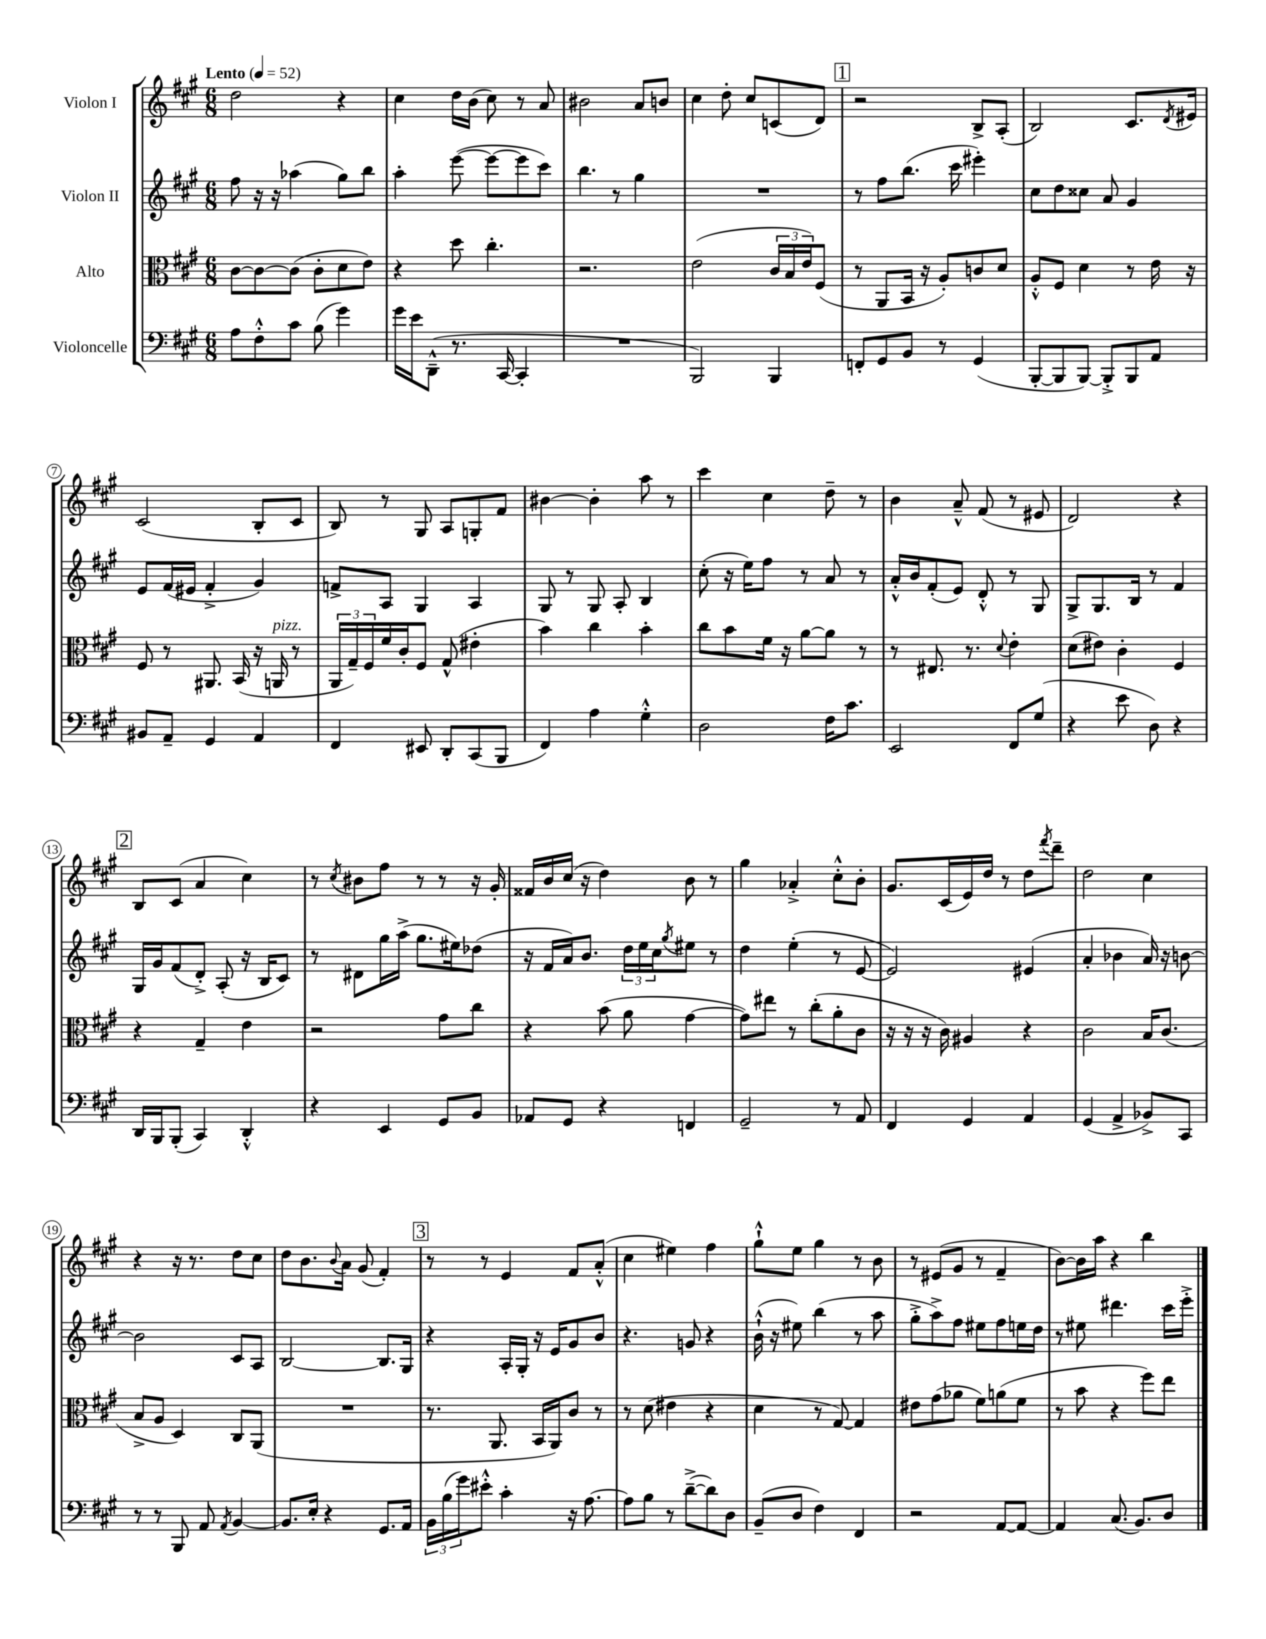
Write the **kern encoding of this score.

**kern	**kern	**kern	**kern
*staff4	*staff3	*staff2	*staff1
*clefF4	*clefC3	*clefG2	*clefG2
*k[f#c#g#]	*k[f#c#g#]	*k[f#c#g#]	*k[f#c#g#]
*M6/8	*M6/8	*M6/8	*M6/8
*MM52	*MM52	*MM52	*MM52
8A	[8c#	8ff#	2dd
8F#'^^	8c#_	16r	.
.	.	16r	.
8c#	(8c#]	(4aa-	.
(8B	8c#'	.	.
4g#)	8d	8gg#)	4r
.	8e)	8bb	.
=	=	=	=
16g#	4r	4aa'	4cc#
16e	.	.	.
(8DD~^^	.	.	.
8.r	8dd	([8eee	16dd
.	.	.	(16b
.	4.cc#'	8eee_	8cc#)
[16CC#	.	.	.
4CC#']	.	8eee]	8r
.	.	8ccc#)	8a
=	=	=	=
2.r	2.r	4.bb	2b#
.	.	8r	.
.	.	4gg#	8a
.	.	.	8b
=	=	=	=
2BBB)	(2e	2.r	4cc#
.	.	.	8dd'
.	.	.	8cc#
4BBB	24c#	.	(8c
.	24B	.	.
.	24e)	.	.
.	(8F#	.	8d)
=	=	=	=
8FF'	8r	8r	2r
8GG#	8AA	8ff#	.
8BB	16BB	(8.bb	.
.	16r	.	.
8r	8A')	.	.
.	.	16ccc#	.
(4GG#	8c	4eee#')	8B^
.	8d	.	(8A'
=	=	=	=
[8BBB'	8A'^^	8cc#	2B)
8BBB]	8F#	8dd	.
[8BBB)	4d	8cc##	.
8BBB'^]	.	8a	.
8BBB	8r	4g#	8.c#
8AA	16e	.	.
.	.	.	8qd
.	16r	.	16e#
=	=	=	=
8BB#	8F#	8e	(2c#
8AA~	8r	(16f#	.
.	.	16e#	.
4GG#	8.AA#	4f#'^	.
.	(16BB	.	.
4AA	16r	4g#)	8B'
.	16AA	.	.
.	8r	.	8c#
=	=	=	=
4FF#	24AA	8f^	8B)
.	24G#~)	.	.
.	24F#	.	.
.	16f#	8A	8r
.	16c#'	.	.
8EE#	8F#	4G#	8G#
8DD'	(8G#^^	.	8A
(8CC#	4e#'	4A	8G'
8BBB	.	.	8f#
=	=	=	=
4FF#)	4b)	8G#	[4b#
.	.	8r	.
4A	4cc#	8G#	4b#']
.	.	8A'	.
4G#'^^	4b'	4B	8aa
.	.	.	8r
=	=	=	=
2D	8cc#	(8cc#'	4ccc#
.	8b	16r	.
.	.	16ee)	.
.	16f#	8ff#	4cc#
.	16r	.	.
.	[8a	8r	.
16F#	8a]	8a	8dd~
8.c#	.	.	.
.	8r	8r	8r
=	=	=	=
2EE	8r	16a'^^	4b
.	.	16b	.
.	8.E#	(8f#'	.
.	.	8e)	8a~^^
.	8.r	.	.
.	.	8d'^^	(8f#
.	8qqd	.	.
8FF#	4e'	8r	8r
(8G#	.	8G#	8e#
=	=	=	=
4r	(8d	8G#^	2d)
.	8e#)	8.G#	.
8e	4c#'	.	.
.	.	16B	.
8D)	.	8r	.
4r	4F#	4f#	4r
=	=	=	=
16DD	4r	16G#	8B
16BBB	.	16g#	.
(8BBB'	.	(8f#	(8c#
4CC#)	4G#~	8d'^)	4a
.	.	(8A'	.
4DD'^^	4e	16r	4cc#)
.	.	16B	.
.	.	8c#)	.
=	=	=	=
4r	2r	8r	8r
.	.	.	8qcc#
.	.	8d#	8b#
4EE	.	16gg#	8ff#
.	.	(16aa^	.
.	.	8.gg#	8r
8GG#	8g#	.	8r
.	.	16ee#)	.
8BB	8cc#	(8dd-	16r
.	.	.	16g#'
=	=	=	=
8AA-	4r	16r	16f##
.	.	16f#	16b
8GG#	.	16a)	(16cc#
.	.	8.b	16r
4r	(8b	.	4dd)
.	8a	24dd	.
.	.	24ee	.
.	.	24cc#	.
.	.	8qgg#	.
4FF	[4g#	8ee#	8b
.	.	8r	8r
=	=	=	=
2GG#~	8g#])	4dd	4gg#
.	8ee#	.	.
.	8r	(4ee'	4a-'^
.	(8cc#'	.	.
8r	8a'	8r	8cc#'^^
8AA	8c#	[8e	8b'
=	=	=	=
4FF#	16r	2e])	8.g#
.	16r	.	.
.	16r	.	.
.	16c#)	.	(16c#
4GG#	4A#	.	16e)
.	.	.	16dd
.	.	.	8r
4AA	4r	(4e#	8dd
.	.	.	8qfff#
.	.	.	8ddd~
=	=	=	=
(4GG#	2c#	4a'	2dd
4AA^	.	4b-	.
8BB-^)	16B	16a)	4cc#
.	(8.c#	16r	.
8CC#	.	[8b	.
=	=	=	=
8r	8B^	2b]	4r
8r	8A	.	.
8BBB	4D)	.	16r
.	.	.	8.r
8AA	.	.	.
8qAA	.	.	.
[4BB	8C#	8c#	8dd
.	(8AA	8A	8cc#
=	=	=	=
8.BB]	2.r	[2B	8dd
.	.	.	8.b
16E'	.	.	.
4r	.	.	.
.	.	.	8qqb
.	.	.	16a
.	.	.	(8g#
8.GG#	.	8.B]	4f#')
16AA	.	16G#	.
=	=	=	=
24BB	8.r	4r	8r
(24B	.	.	.
24g#)	.	.	.
8e#'^^	.	.	8r
.	8.AA	.	.
4c#'	.	16A'	4e
.	.	16G#'	.
.	16BB	16r	.
.	16AA)	16e	.
16r	8c#	8g#	8f#
[8.A	.	.	.
.	8r	8b	(8a'^^
=	=	=	=
8A]	8r	4.r	4cc#
8B	(8d	.	.
8r	4e#	.	4ee#)
([8d~^	.	8g	.
8d])	4r	4r	4ff#
8D	.	.	.
=	=	=	=
(8BB~	4d	(16b`^^	8gg#`^^
.	.	16r	.
8D	.	8ee#)	8ee
4F#)	8r	(4bb	4gg#
.	[8G#)	.	.
4FF#	4G#]	8r	8r
.	.	8aa	8b
=	=	=	=
2r	8e#	8gg#'^	8r
.	(8g#	8aa^)	(8e#
.	8a-	8ff#	8g#
.	8f#)	8ee#	8r
[8AA	(8a	8ff#	4f#~
8AA_	8f#	16ee	.
.	.	16dd	.
=	=	=	=
4AA]	8r	8r	[8b)
.	8b	8ee#	16b]
.	.	.	16aa
(8.C#	4r	4.ddd#	4r
8.BB)	.	.	.
.	8ff#)	.	4bb
8D	8ee	16ccc#	.
.	.	16eee'^	.
==	==	==	==
*-	*-	*-	*-
